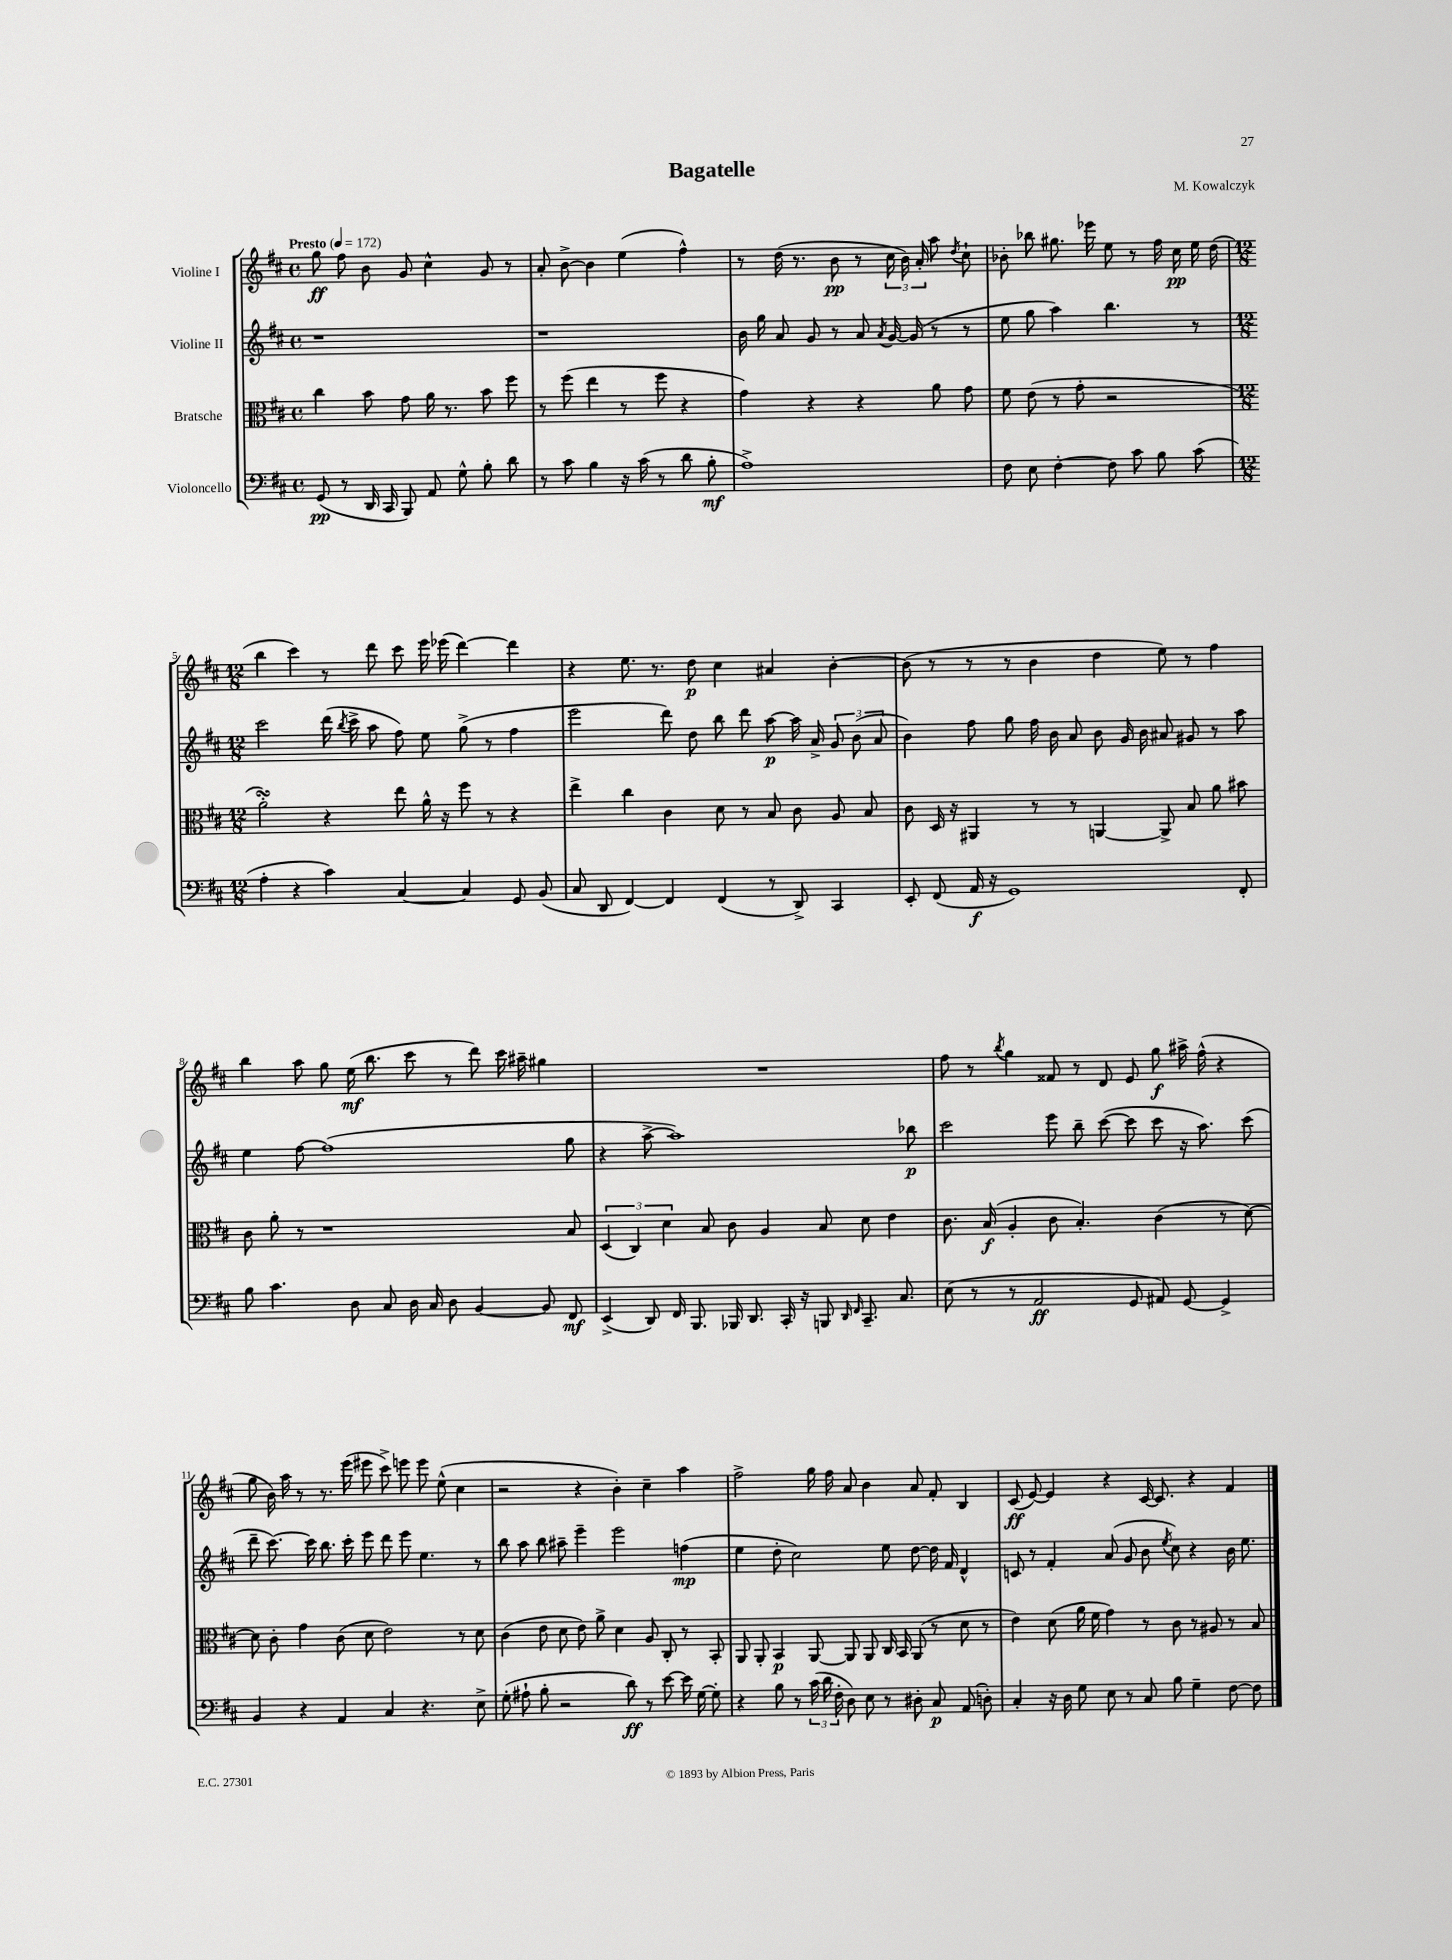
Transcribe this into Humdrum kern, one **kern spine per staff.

**kern	**dynam	**kern	**dynam	**kern	**dynam	**kern	**dynam
*part4	*part4	*part3	*part3	*part2	*part2	*part1	*part1
*staff4	*staff4	*staff3	*staff3	*staff2	*staff2	*staff1	*staff1
*I"Violoncello	*	*I"Bratsche	*	*I"Violine II	*	*I"Violine I	*
*clefF4	*	*clefC3	*	*clefG2	*	*clefG2	*
*k[f#c#]	*	*k[f#c#]	*	*k[f#c#]	*	*k[f#c#]	*
*M4/4	*	*M4/4	*	*M4/4	*	*M4/4	*
*met(c)	*	*met(c)	*	*met(c)	*	*met(c)	*
*MM172	*	*MM172	*	*MM172	*	*MM172	*
=1	=1	=1	=1	=1	=1	=1	=1
!	!	!	!	!	!	!LO:TX:a:B:t=Presto	!
(8GG/	pp	4cc#\	.	1r	.	8gg\	ff
8r	.	.	.	.	.	8ff#\	.
16DD/	.	8b\	.	.	.	8b\	.
16CC#/	.	.	.	.	.	.	.
8BBB/)	.	8g\	.	.	.	8g/	.
8AA/	.	16a\	.	.	.	4cc#^^\	.
.	.	8.r	.	.	.	.	.
8G^^\	.	.	.	.	.	.	.
8B'\	.	8b\	.	.	.	8g/	.
8d\	.	8ff#\	.	.	.	8r	.
=2	=2	=2	=2	=2	=2	=2	=2
8r	.	8r	.	1r	.	8a'/	.
8c#\	.	(8ff#\	.	.	.	[8b^\	.
4B\	.	4ee\	.	.	.	4b\]	.
16r	.	8r	.	.	.	(4ee\	.
(16c#\	.	.	.	.	.	.	.
8r	.	8ff#\	.	.	.	.	.
8d\	.	4r	.	.	.	4ff#^^\)	.
8B'\	mf	.	.	.	.	.	.
=3	=3	=3	=3	=3	=3	=3	=3
1A^)	.	4g\)	.	16b\	.	8r	.
.	.	.	.	16gg\	.	.	.
.	.	.	.	8a/	.	(16dd\	.
.	.	.	.	.	.	8.r	.
.	.	4r	.	8g/	.	.	.
.	.	.	.	8r	.	8b\	pp
.	.	4r	.	8a/	.	8r	.
.	.	.	.	8qa/	.	.	.
.	.	.	.	[16g/	.	24cc#\	.
.	.	.	.	.	.	24b\)	.
.	.	.	.	(16g/]	.	.	.
.	.	.	.	.	.	24a'/	.
.	.	8a\	.	8r	.	8aa\	.
.	.	.	.	.	.	8qdd/	.
.	.	8g\	.	8r	.	8cc#`\	.
=4	=4	=4	=4	=4	=4	=4	=4
8F#\	.	8f#\	.	8ee\	.	8b-X'\	.
8E\	.	(8e\	.	8gg\	.	8bb-X\	.
[4F#'\	.	8r	.	4aa\)	.	8.gg#X\	.
.	.	8g'\	.	.	.	.	.
.	.	.	.	.	.	16eee-X\	.
8F#\]	.	2r	.	4.bb\	.	8ee\	.
8c#\	.	.	.	.	.	8r	.
8B\	.	.	.	.	.	16ff#\	.
.	.	.	.	.	.	16cc#\	pp
(8c#\	.	.	.	8r	.	16ee\	.
.	.	.	.	.	.	(16dd\	.
!!LO:LB:g=z
=5	=5	=5	=5	=5	=5	=5	=5
*M12/8	*	*M12/8	*	*M12/8	*	*M12/8	*
4A'\	.	2asSSS'\)	.	2ccc#\	.	4bb\	.
4r	.	.	.	.	.	4ccc#\)	.
4c#\)	.	4r	.	(16ddd\	.	8r	.
.	.	.	.	8qbb/	.	.	.
.	.	.	.	16ccc#^\	.	.	.
.	.	.	.	8aa\	.	8ddd\	.
[4C#/	.	8ee\	.	8ff#\)	.	8ccc#\	.
.	.	16a^^\	.	8ee\	.	16eee\	.
.	.	16r	.	.	.	(16eee-X\	.
4C#/]	.	8ff#\	.	(8gg^\	.	[4ddd\)	.
.	.	8r	.	8r	.	.	.
8GG/	.	4r	.	4ff#\	.	4ddd\]	.
(8BB/	.	.	.	.	.	.	.
=6	=6	=6	=6	=6	=6	=6	=6
8C#/	.	4ee^\	.	2eee\	.	4r	.
8DD/	.	.	.	.	.	.	.
[4FF#/)	.	4cc#\	.	.	.	8.ee\	.
.	.	.	.	.	.	8.r	.
4FF#/]	.	4c#\	.	8ddd\)	.	.	.
.	.	.	.	8dd\	.	8dd\	p
(4FF#/	.	8d\	.	8bb\	.	4cc#\	.
.	.	8r	.	8ddd\	.	.	.
8r	.	8B/	.	[8aa\	p	4a#X/	.
8DD^/)	.	8c#\	.	16aa\]	.	.	.
.	.	.	.	16a^/	.	.	.
4CC#/	.	8A/	.	12g/	.	[4b'\	.
.	.	.	.	(12b\	.	.	.
.	.	8B/	.	.	.	.	.
.	.	.	.	12a/	.	.	.
=7	=7	=7	=7	=7	=7	=7	=7
8EE'/	.	8c#\	.	4b\)	.	(8b\]	.
(8FF#/	.	16D/	.	.	.	8r	.
.	.	16r	.	.	.	.	.
16AA/	f	4AA#X/	.	8ff#\	.	8r	.
16r	.	.	.	.	.	.	.
1GG)	.	.	.	8gg\	.	8r	.
.	.	8r	.	16ff#\	.	4b\	.
.	.	.	.	16b\	.	.	.
.	.	8r	.	8a/	.	.	.
.	.	[4AAn/	.	8b\	.	4dd\	.
.	.	.	.	16g/	.	.	.
.	.	.	.	16b\	.	.	.
.	.	8AA^/]	.	8a#X/	.	8ee\)	.
.	.	8B/	.	8g#X/	.	8r	.
.	.	8a\	.	8r	.	4ff#\	.
8FF#'/	.	8b#X\	.	8aa\	.	.	.
!!LO:LB:g=z
=8	=8	=8	=8	=8	=8	=8	=8
8B\	.	8c#\	.	4ee\	.	4bb\	.
4.c#\	.	8a'\	.	.	.	.	.
.	.	8r	.	[8ff#\	.	8aa\	.
.	.	1r	.	(1ff#]	.	8gg\	.
8D\	.	.	.	.	.	(16ee\	mf
.	.	.	.	.	.	8.bb\	.
8C#/	.	.	.	.	.	.	.
16D\	.	.	.	.	.	8ccc#\	.
16C#/	.	.	.	.	.	.	.
8D\	.	.	.	.	.	8r	.
[4BB/	.	.	.	.	.	8ddd\)	.
.	.	.	.	.	.	16ccc#\	.
.	.	.	.	.	.	16aa#X~\	.
8BB/]	.	.	.	.	.	4gg#X\	.
8FF#/	mf	8B/	.	8gg\	.	.	.
=9	=9	=9	=9	=9	=9	=9	=9
(4EE^/	.	(6D/	.	4r	.	1.r	.
.	.	6C#/)	.	.	.	.	.
8DD/)	.	.	.	[8aa^\	.	.	.
.	.	6d\	.	.	.	.	.
16FF#/	.	.	.	1aa])	.	.	.
8.BBB/	.	.	.	.	.	.	.
.	.	8B/	.	.	.	.	.
16BBB-X/	.	8c#\	.	.	.	.	.
8.DD/	.	.	.	.	.	.	.
.	.	4A/	.	.	.	.	.
16CC#'/	.	.	.	.	.	.	.
16r	.	.	.	.	.	.	.
8BBBn/	.	8B/	.	.	.	.	.
16qqDD/	.	.	.	.	.	.	.
16qqFF#/	.	.	.	.	.	.	.
8.CC#~/	.	8d\	.	.	.	.	.
.	.	4e\	.	.	.	.	.
8.C#/	.	.	.	.	.	.	.
.	.	.	.	8bb-X\	p	.	.
=10	=10	=10	=10	=10	=10	=10	=10
(8E\	.	8.c#\	.	2ccc#\	.	8ff#\	.
8r	.	.	.	.	.	8r	.
.	.	(16B/	f	.	.	.	.
.	.	.	.	.	.	8qbb/	.
8r	.	4A'/	.	.	.	4gg\	.
2AA/	ff	.	.	.	.	.	.
.	.	8c#\	.	8eee\	.	8f##X/	.
.	.	4.B'/)	.	8bb~\	.	8r	.
.	.	.	.	([8ccc#\	.	8d/	.
8GG/	.	.	.	8ccc#\]	.	8e/	.
8AA#X/)	.	(4c#\	.	8ccc#\	.	8gg\	f
[8GG/	.	.	.	16r	.	16aa#X^\	.
.	.	.	.	8.aa\)	.	(16ff#^^\	.
4GG^/]	.	8r	.	.	.	4r	.
.	.	[8d\)	.	(8ccc#\	.	.	.
!!LO:LB:g=z
=11	=11	=11	=11	=11	=11	=11	=11
4BB/	.	8d\]	.	8ddd~\	.	8gg\	.
.	.	8c#'\	.	[8.ccc#\)	.	16b\)	.
.	.	.	.	.	.	16aa\	.
4r	.	4g\	.	.	.	8r	.
.	.	.	.	16ccc#\]	.	.	.
.	.	.	.	8.bb\	.	8.r	.
4AA/	.	(8c#\	.	.	.	.	.
.	.	.	.	16ccc#'\	.	(16eee\	.
.	.	8d\	.	8eee\	.	8eee#X\	.
4C#/	.	2e\)	.	8ddd\	.	8ccc#^\)	.
.	.	.	.	8eee\	.	8eeen\	.
4.r	.	.	.	4.ee\	.	8eee\	.
.	.	.	.	.	.	(8ee^^\	.
.	.	8r	.	.	.	4cc#\	.
8E^\	.	8d\	.	8r	.	.	.
=12	=12	=12	=12	=12	=12	=12	=12
(8G'\	.	(4c#\	.	8bb\	.	2r	.
8A#X`\	.	.	.	8aa\	.	.	.
8B'\	.	8e\	.	8bb\	.	.	.
2r	.	8d\	.	8aa#X~\	.	.	.
.	.	8e\)	.	4eee~\	.	4r	.
.	.	8a^\	.	.	.	.	.
.	.	4d\	.	2eee\	.	4b'\)	.
8d\)	ff	.	.	.	.	.	.
8r	.	8A/	.	.	.	4cc#~\	.
[8e\	.	8C#'/	.	.	.	.	.
16e\]	.	8r	.	(4ffn\	mp	4aa\	.
[16G\	.	.	.	.	.	.	.
8G'\]	.	8BB'/	.	.	.	.	.
=13	=13	=13	=13	=13	=13	=13	=13
4r	.	8AA/	.	4ee\	.	2ff#^\	.
.	.	8AA'/	.	.	.	.	.
8B\	.	4BB/	p	8dd'\	.	.	.
8r	.	.	.	2cc#\)	.	.	.
(24c#\	.	[8AA/	.	.	.	16gg\	.
24d\	.	.	.	.	.	.	.
.	.	.	.	.	.	16ff#\	.
24F#'\	.	.	.	.	.	.	.
8D\)	.	8AA/]	.	.	.	8a/	.
8E\	.	8AA/	.	.	.	4b\	.
8r	.	16C#/	.	8ee\	.	.	.
.	.	16BB/	.	.	.	.	.
8D#X'\	.	(8AA/	.	[8dd\	.	8a/	.
8C#/	p	8r	.	16dd\]	.	8f#'/	.
.	.	.	.	16f#/	.	.	.
(8AA/	.	8d\	.	4d^^/	.	4B/	.
8Dn'\)	.	8r	.	.	.	.	.
=14	=14	=14	=14	=14	=14	=14	=14
4C#'/	.	4e\)	.	8cn/	.	(8c#/	ff
.	.	.	.	8r	.	[8e/)	.
16r	.	(8d\	.	4f#'/	.	4e/]	.
16D\	.	.	.	.	.	.	.
8G\	.	16a\	.	.	.	.	.
.	.	16f#\	.	.	.	.	.
8E\	.	4g\)	.	(8a/	.	4r	.
8r	.	.	.	8g/	.	.	.
8C#/	.	8r	.	8b\	.	[16c#/	.
.	.	.	.	.	.	8.c#/]	.
.	.	.	.	8qee/	.	.	.
8B\	.	8c#\	.	8cc#\)	.	.	.
4G~\	.	8r	.	4r	.	4r	.
.	.	8A#X/	.	.	.	.	.
[8F#\	.	8r	.	16b\	.	4f#/	.
.	.	.	.	8.ee\	.	.	.
8F#\]	.	8B/	.	.	.	.	.
==	==	==	==	==	==	==	==
*-	*-	*-	*-	*-	*-	*-	*-
